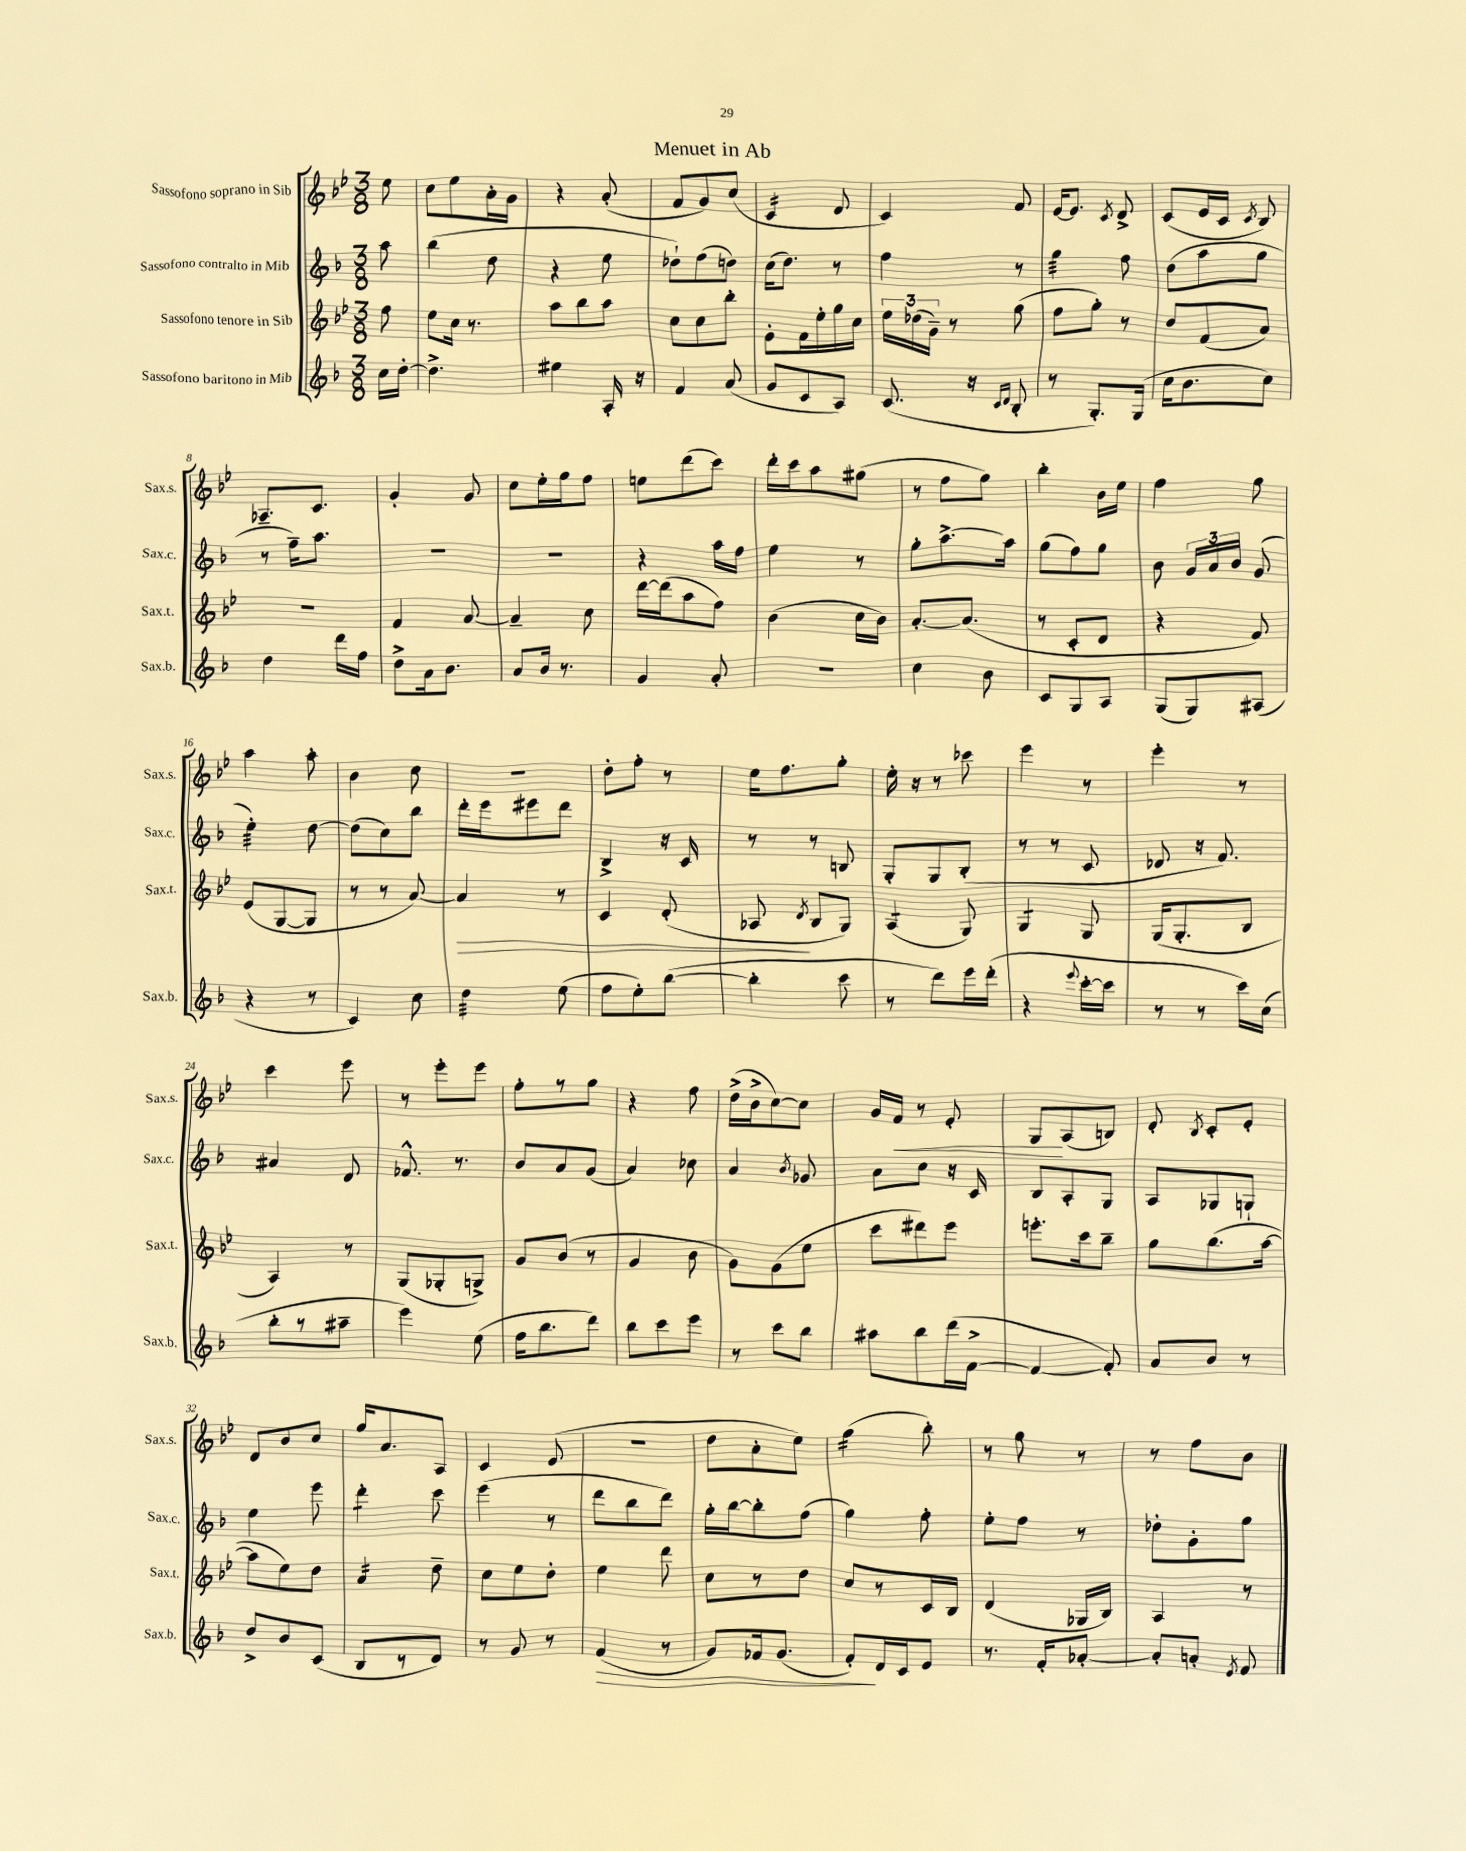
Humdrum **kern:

**kern	**kern	**kern	**kern
*staff4	*staff3	*staff2	*staff1
*clefG2	*clefG2	*clefG2	*clefG2
*k[b-]	*k[b-e-]	*k[b-]	*k[b-e-]
*M3/8	*M3/8	*M3/8	*M3/8
16cc\LL	8ff\	8aa\	8ee-\
[16dd'\JJ	.	.	.
=	=	=	=
4.dd^\]	8ee-\L	(4bb-\	8cc\L
.	16cc\Jk	.	8ee-\
.	8.r	.	.
.	.	8dd\	16a'\L
.	.	.	16g\JJ
=	=	=	=
4ee#\	8aa\L	4r	4r
.	8bb-\	.	.
16A'/	8aa\J	8ee\	(8a'/
16r	.	.	.
=	=	=	=
4f/	8cc\L	8dd-`\L)	8f/L
.	8cc\	(8ff\	8g/)
(8a/	8bb-'\J	8dd\J)	(8cc/J
=	=	=	=
8g/L	8e-'\L	(16cc\LK	4c/
.	.	8.dd\J)	.
8c/	16f\L	.	.
.	16ee-'\	.	.
8A/J)	16gg\	8r	8d/
.	16cc\JJ	.	.
=	=	=	=
(8.c/	24ee-\LL	4ff\	4c/)
.	(24dd-\	.	.
.	24g~\JJ)	.	.
.	8r	.	.
16r	.	.	.
16qqc/LL	.	.	.
16qqd/JJ	.	.	.
8B-'/	(8gg\	8r	8f/
=	=	=	=
8r	8ff\L	4gg\	[16e-/LK
.	.	.	8.e-/]J
8.G'/L)	8gg'\J)	.	.
.	.	.	8qc/
.	8r	8ff\	8d^/
(16G/Jk	.	.	.
=	=	=	=
16cc\LK	8dd/L	(8dd\L	(8c/L
8.b-\	.	.	.
.	(8f/	8aa\	16e-/L
.	.	.	16c/JJ
.	.	.	8qc/
8cc\J)	8a/J)	8gg\J	8B-/)
=	=	=	=
4dd\	4.r	8r	8.A-~/L
.	.	16ff~\LK)	.
.	.	8.aa\J	8.c/J
16ddd\LL	.	.	.
16ff\JJ	.	.	.
=	=	=	=
8dd^\L	4f/	4.r	4g'/
16a\k	.	.	.
8.b-\J	.	.	.
.	[8a/	.	8g/
=	=	=	=
8a/L	4a~/]	4.r	8cc\L
16b-/Jk	.	.	16ee-'\L
8.r	.	.	16gg\J
.	8cc\	.	8ff\J
=	=	=	=
4g/	[16ddd\LL	4r	8ee\L
.	(16ddd\]J	.	.
.	8aa\	.	(8ddd\
8a'/	8ff\J)	16aa\LL	8ccc\J)
.	.	16ff\JJ	.
=	=	=	=
4.r	(4b-\	4ee\	16ddd'\LL
.	.	.	16ccc\J
.	.	.	8aa\
.	16cc\LL	8r	(8gg#\J
.	16b-\JJ)	.	.
=	=	=	=
4cc\	[8.a'/L	8gg'\L	8r
.	.	[8.aa^\	8ff\L
.	(8.a/]J	.	.
8b-\	.	.	8gg\J)
.	.	16aa\]Jk	.
=	=	=	=
8c/L	8r	(8gg\L	4bb-'\
8G/	8c'/L	8ff\)	.
8A/J	8d/J	8gg\J	16b-\LL
.	.	.	16ee-\JJ
=	=	=	=
(8G/L	4r	8b-\	4ff\
8G/)	.	24g/LL	.
.	.	24a/	.
.	.	24b-/JJ	.
(8A#/J	8f/)	(8g/	8gg\
=	=	=	=
4r	(8e-/L	4ee'\)	4aa\
.	[8G/	.	.
8r	8G/]J	[8dd\	8aa'\
=	=	=	=
4c/)	8r	(8dd\]L	4b-\
.	8r	8cc\)	.
8cc\	[8a/)	8bb-\J	8cc\
=	=	=	=
4dd\	4a/]	16ddd'\LL	4.r
.	.	16eee\J	.
.	.	8eee#\	.
(8ee\	8r	8ddd\J	.
=	=	=	=
8ff\L	4c/	4B-^/	8dd'\L
8ee'\)	.	.	8ff'\J
([8bb-\J	(8d'/	16r	8r
.	.	16c/	.
=	=	=	=
4bb-'\]	8A-/	8r	16ee-\LK
.	.	.	8.ff\
.	8qd/	.	.
.	8B-/L	8r	.
8ccc\	8G/J)	8B/	8gg'\J
=	=	=	=
8r	(4A/	8G'/L	16ee-'\
.	.	.	16r
8ddd\L)	.	8G/	8r
16eee\L	8G/)	(8B-'/J	8ccc-\
(16ddd'\JJ	.	.	.
=	=	=	=
4r	4G/	8r	4eee-\
.	.	8r	.
8qqeee/	.	.	.
[16ccc'\LL	8G/	8c/	8r
16ccc\]JJ	.	.	.
=	=	=	=
8r	(16G/LK	8d-/	4eee-'\
.	8.G'/	.	.
8r	.	16r	.
.	.	8.f/)	.
16ccc\LL)	8B-/J	.	8r
(16cc\JJ	.	.	.
=	=	=	=
8bb-'\L	4A/)	4a#/	4ccc\
8r	.	.	.
8aa#~\J	8r	8d/	8eee-\
=	=	=	=
4eee\)	(8G/L	8.f-^^/	8r
.	8G-'/	.	8eee-'\L
.	.	8.r	.
(8ee\	8G^/J)	.	8eee-\J
=	=	=	=
16ff\LK	8g/L	8b-/L	8ff'\L
8.bb-\	.	.	.
.	(8b-/J	8a/	8r
8ddd\J)	8r	(8g/J	8gg\J
=	=	=	=
8bb-\L	4g/	4a/)	4r
8ccc\	.	.	.
8eee\J	8b-\	8cc-\	8ff\
=	=	=	=
8r	8g\L)	4a/	(16dd^\LL
.	.	.	16b-^\J
8ccc\L	(8g\	.	[8cc\)
.	.	8qb-/	.
8bb-\J	8ee-\J	8g-/	8cc\]J
=	=	=	=
8aa#\L	8ccc\L	8a\L	16g/LL
.	.	.	16f/JJ
8bb-\	8ddd#\)	8cc\J	8r
(16ddd\L	8eee-\J	16r	8e-'/
[16f^\JJ	.	16c/	.
=	=	=	=
4f/_	8.eee'\L	8B-/L	8G/L
.	.	8A'/	(8A/
.	16ccc\k	.	.
8f'/])	8bb-~\J	8G/J	8B/J)
=	=	=	=
8a/L	8gg\L	8A/L	8d'/
.	.	.	8qB-/
8b-/J	(8.bb-\	8G-/	8c'/L
8r	.	8G`/J	8e-'/J
.	[16aa\Jk	.	.
=	=	=	=
8dd^/L	8aa\]L	4ee\	8d/L
8b-/	8ee-\)	.	8b-/
(8c/J	8dd\J	8eee\	8cc/J
=	=	=	=
8B-/L	4a/	4ddd'\	16gg/LK
.	.	.	8.a/
8r	.	.	.
8d/J)	8dd~\	8ccc\	8A/J
=	=	=	=
8r	8cc\L	(4eee\	4c/
8g/	8ee-\	.	.
8r	8dd'\J	8r	(8e-/
=	=	=	=
(4f/	4ee-\	8ddd\L	4.r
.	.	8bb-\	.
8r	8ddd\	8ddd\J)	.
=	=	=	=
8g/L)	8cc\L	16gg'\LL	8dd\L
.	.	[16bb-\J	.
16f-/k	8r	8bb-'\]	8a'\
(8.g/J	.	.	.
.	8dd\J	(8ff\J	8ee-\J)
=	=	=	=
8f'/L)	8cc/L	4gg\)	(4gg\
16d/L	8r	.	.
16c/J	.	.	.
8e/J	16c/L	8ff'\	8bb-'\)
.	16B-/JJ	.	.
=	=	=	=
8.r	(4d/	8ee'\L	8r
.	.	8ff\J	8gg\
16f'/LK	.	.	.
[8a-'/J	16G-/LL	8r	8r
.	16B-/JJ)	.	.
=	=	=	=
8a-'/]L	4A/	8dd-'\L	8r
8a'/J	.	8g'\	8ff\L
8qe/	.	.	.
8f/	8r	8gg\J	8b-\J
==	==	==	==
*-	*-	*-	*-
